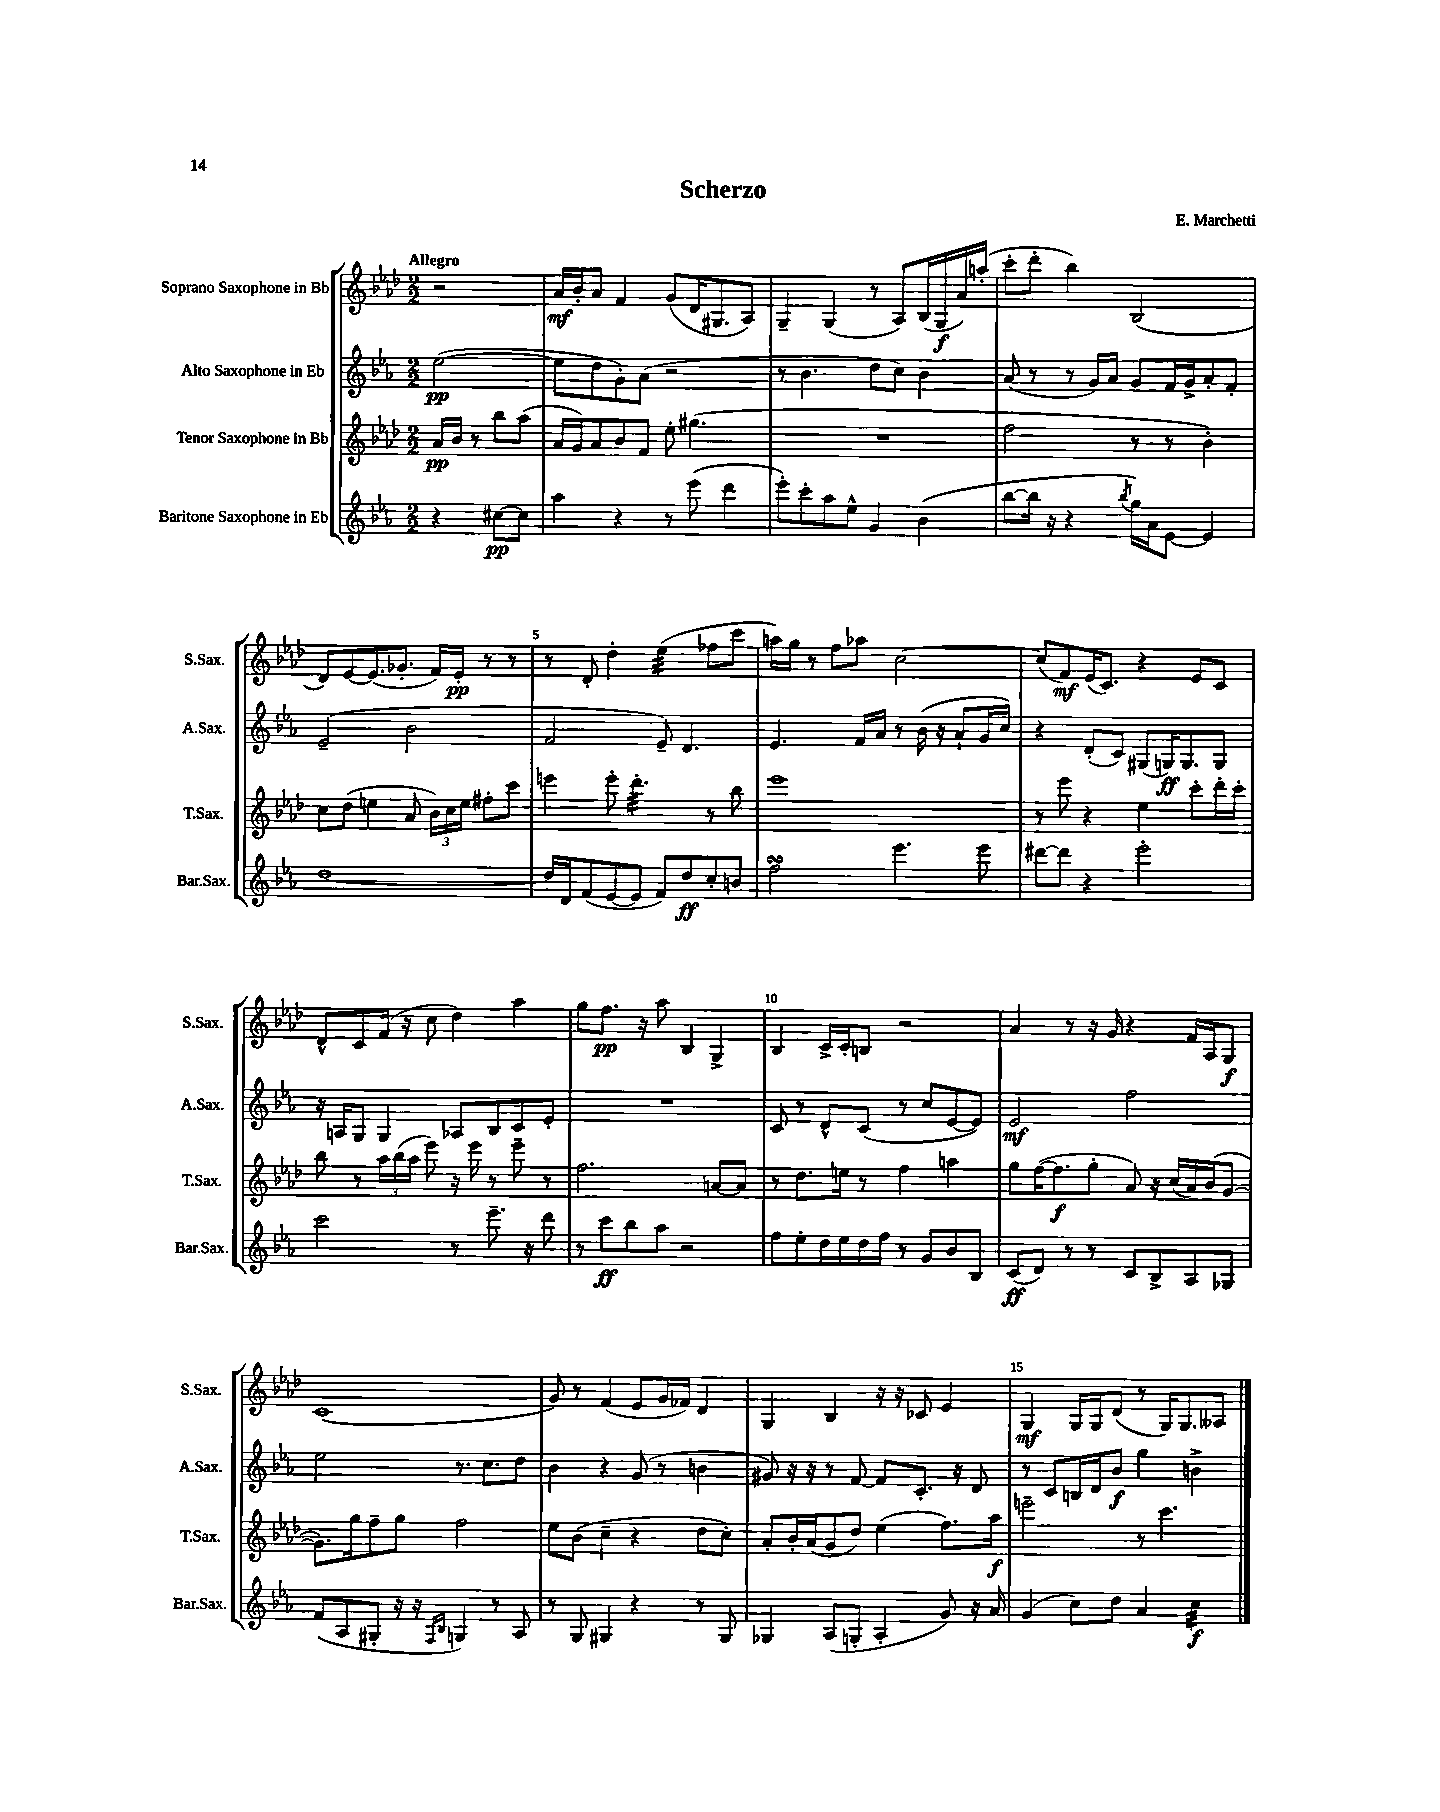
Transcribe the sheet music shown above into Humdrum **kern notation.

**kern	**kern	**kern	**kern
*staff4	*staff3	*staff2	*staff1
*clefG2	*clefG2	*clefG2	*clefG2
*k[b-e-a-]	*k[b-e-a-d-]	*k[b-e-a-]	*k[b-e-a-d-]
*M2/2	*M2/2	*M2/2	*M2/2
4r	16a-	([2ee-	2r
.	16b-	.	.
.	8r	.	.
[8cc#	8bb-	.	.
8cc#]	(8aa-	.	.
=	=	=	=
4aa-	16a-	8ee-]	16a-
.	16g)	.	16b-'
.	8a-	8dd	8a-
4r	8b-	8g')	4f
.	8f	(8a-	.
8r	8ee-'	2r	(8g
(8eee-	(4.gg#	.	16d-
.	.	.	8.G#
4ddd	.	.	.
.	.	.	8A-)
=	=	=	=
8eee-')	1r	8r	4G~
8ccc'	.	4.b-	.
8aa-	.	.	(4G
8ee-^^	.	.	.
4g	.	8dd	8r
.	.	8cc)	8A-)
(4b-	.	4b-	(16B-
.	.	.	16G
.	.	.	16a-)
.	.	.	(16aa'
=	=	=	=
[8bb-	2ff	(8a-	8ccc'
16bb-]	.	8r	8ddd-'
16r	.	.	.
4r	.	8r	4bb-)
.	.	16g)	.
.	.	16a-	.
8qbb-	.	.	.
16gg)	8r	8g	(2B-
16a-	.	.	.
[8e-	8r	16f	.
.	.	16g^	.
4e-]	4b-')	8a-'	.
.	.	8f'	.
=	=	=	=
[1dd	8cc	(2e-~	8d-)
.	(8dd-	.	[8e-
.	4ee	.	(8.e-]
.	.	.	8.g-'
.	8a-	2b-	.
.	24b-)	.	16f)
.	24cc	.	.
.	.	.	16e-'
.	24ee	.	.
.	8ff#'	.	8r
.	8ccc	.	8r
=	=	=	=
16dd]	4eee	2f	8r
16d	.	.	.
(8f	.	.	8d-'
[8e-	8eee'	.	4dd-'
8e-]	4.ddd-'	.	.
8f)	.	8e-~)	(4ee-
8dd	.	4.d	.
8cc'	8r	.	8ff-
8b	8bb-	.	8ccc
=	=	=	=
2ff	1eee-	4.e-	16aa)
.	.	.	16gg
.	.	.	8r
.	.	.	8ff
.	.	16f	8aa-
.	.	16a-	.
4.eee-	.	8r	[2cc
.	.	(16b-	.
.	.	16r	.
.	.	8a-`	.
8eee-	.	16g	.
.	.	16cc)	.
=	=	=	=
[8ddd#	8r	4r	(8cc]
8ddd#]	8eee-	.	8f)
4r	4r	(8d'	(16e-
.	.	.	8.c)
.	.	8c)	.
2eee-'	4ee-	(8G#	4r
.	.	16G)	.
.	.	8.G	.
.	8ccc'	.	8e-
.	16ddd-'	8G	8c
.	16ccc'	.	.
=	=	=	=
2ccc	8bb-	16r	8d-^^
.	.	16A	.
.	8r	8G	8c
.	24aa-	4G	(16f
.	(24bb-	.	.
.	.	.	16r
.	24aa-	.	.
.	8eee-)	.	8cc
8r	16r	8A-	4dd-)
.	16eee-	.	.
8.eee-~	8r	8B-	.
.	8eee-~	8c	4aa-
16r	.	.	.
8ddd	8r	8e-'	.
=	=	=	=
8r	2.ff	1r	8gg
8ccc	.	.	8.ff
8bb-	.	.	.
.	.	.	16r
8aa-	.	.	8aa-
2r	.	.	4B-
.	[8a	.	4G^
.	8a]	.	.
=	=	=	=
8ff	8r	8c	4B-
8ee-'	8.dd-	8r	.
16dd	.	8d^^	16c^
16ee-	16ee	.	16c'
16dd	8r	(8c	8B
16ff	.	.	.
8r	4ff	8r	2r
8g	.	8cc	.
8b-	4aa	[8e-	.
8B-	.	8e-])	.
=	=	=	=
(8c	8gg	2e-	4a-
8d)	([16ff	.	.
.	8.ff]	.	.
8r	.	.	8r
8r	8gg'	.	16r
.	.	.	16g
8c	8a-)	2ff	4r
8B-^	16r	.	.
.	(16cc	.	.
8A-	16a-)	.	16f
.	(16b-	.	16A-
8G-	[8g	.	8G
=	=	=	=
(8f	8.g])	2ee-	(1c
8A-	.	.	.
.	16gg	.	.
8G#'	8ff~	.	.
16r	8gg	.	.
16r	.	.	.
16qqF	.	.	.
16qqB-	.	.	.
4G)	2ff	8.r	.
.	.	8.cc	.
8r	.	.	.
8A-	.	8dd	.
=	=	=	=
8r	8ee-	4b-	8g)
8G	(8b-	.	8r
4G#	4cc~	4r	(4f
4r	4r	(8g	8e-
.	.	8r	16g
.	.	.	16f-)
8r	8dd-	4b	4d-
8G#	8cc')	.	.
=	=	=	=
4G-	8a-'	8g#)	4G
.	16b-'	16r	.
.	(16a-	16r	.
(8A-	8g	8r	4B-
8G'	8dd-)	[8f	.
4A-'	(4ee-	8f]	16r
.	.	.	16r
.	.	8.c'	8c-
8g)	8.ff)	.	4e-
.	.	16r	.
16r	.	8d	.
16a-	16aa-	.	.
=	=	=	=
(4g	2eee~	8r	4G
.	.	8c	.
8cc)	.	16B	16G
.	.	16d	16G
8dd	.	8b-	(8d-
4a-	8r	4gg	8r
.	4.ccc	.	16G)
.	.	.	8.G
4cc	.	4b^	.
.	.	.	8A--
==	==	==	==
*-	*-	*-	*-
